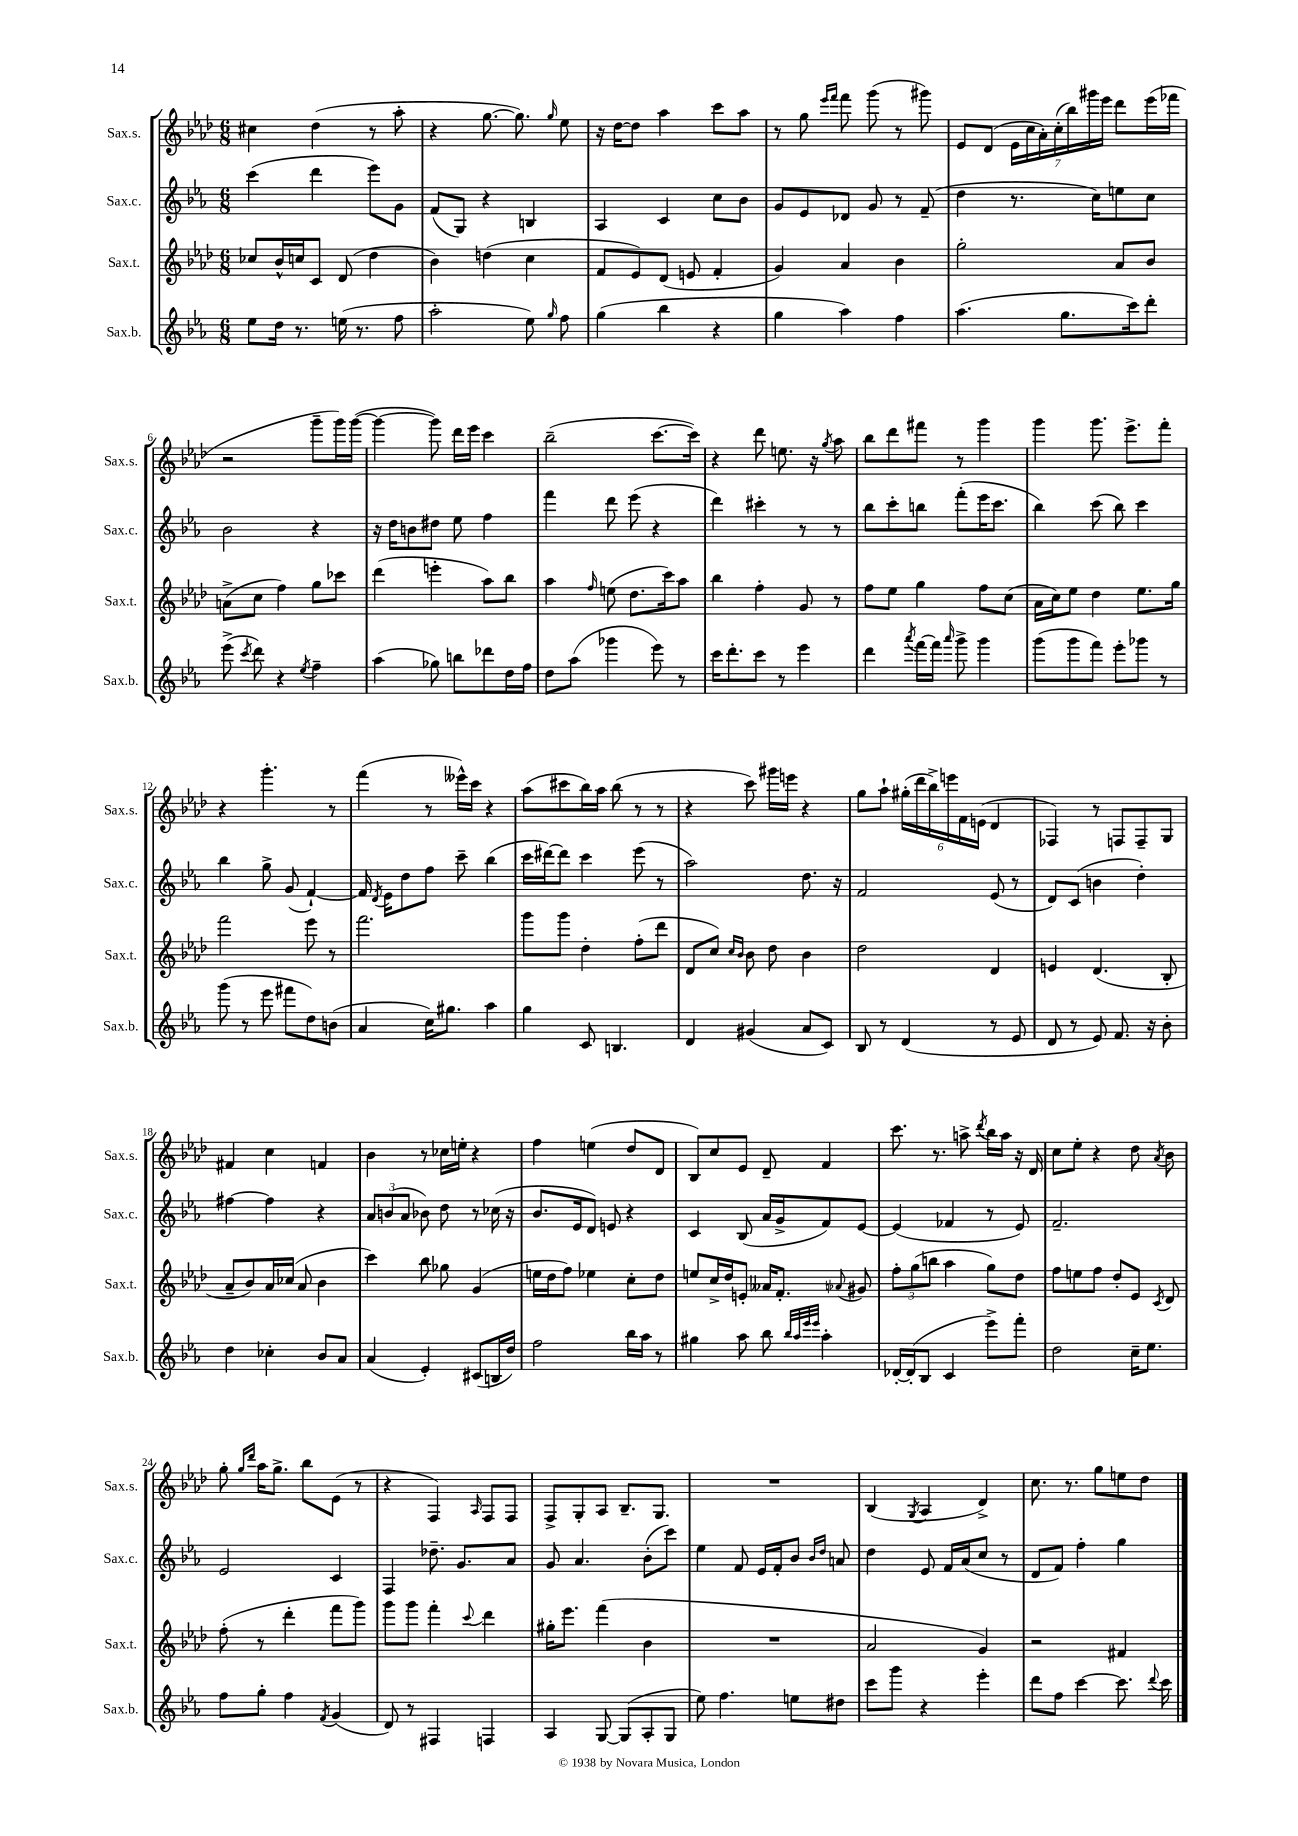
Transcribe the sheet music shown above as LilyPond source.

<<
\new StaffGroup <<
\new Staff = "s0" \with { instrumentName = "Sax.s." shortInstrumentName = "Sax.s." } {
    \clef treble \key aes \major \numericTimeSignature \time 6/8
    \autoBeamOff cis''4 des''4( r8 aes''8-. |
    r4 g''8.~ g''8.) \grace { g''16 } ees''8 |
    r16 des''16[~ des''8] aes''4 c'''8[ aes''8] |
    r8 g''8 \grace { ees'''16[ f'''16] } f'''8 g'''8( r8 gis'''8) |
    ees'8[ des'8]( \tuplet 7/4 { ees'16[ c''16 aes'16-.) c''16-.( bes''16) gis'''16 ees'''16] } des'''8[ ees'''16( fes'''16] |
    r2 g'''8[-- g'''16) g'''16]~( |
    g'''4~ g'''8) des'''16[ ees'''16] c'''4 |
    bes''2--( c'''8.[~ c'''16]) |
    r4 des'''8 e''8. r16 \acciaccatura { g''8 } aes''8 |
    bes''8[ des'''8 fis'''8] r8 g'''4 |
    g'''4 g'''8. ees'''8.[-> f'''8]-. |
    r4 g'''4.-. r8 |
    f'''4( r8 eeses'''16[-^) c'''16] r4 |
    aes''8[( cis'''8 bes''16) aes''16] bes''8( r8 r8 |
    r4 c'''8) gis'''16[ e'''16] r4 |
    g''8[ aes''8]-! \tuplet 6/4 { gis''16[-.( des'''16 bes''16->) e'''16 f'16 e'16]( } des'4 |
    fes4) r8 f8[ f8-- g8] |
    fis'4 c''4 f'4 |
    bes'4 r8 ces''16[ e''16]-. r4 |
    f''4 e''4( des''8[ des'8] |
    bes8[) c''8 ees'8] des'8-- f'4 |
    c'''8. r8. a''8-> \acciaccatura { des'''8 } bes''16[ a''16] r16 des'16 |
    c''8[ ees''8]-. r4 des''8 \acciaccatura { aes'8 } bes'8 |
    g''8-. \grace { g''16[ des'''16] } aes''16[ g''8.]-> bes''8[ ees'8]( r8 |
    r4 f4) \grace { aes16 } f8[ f8] |
    f8[-> g8-. aes8] bes8.[-- g8.] |
    R2. |
    bes4( \acciaccatura { g8 } aes4 des'4->) |
    c''8. r8. g''8[ e''8 des''8] \bar "|." |
}
\new Staff = "s1" \with { instrumentName = "Sax.c." shortInstrumentName = "Sax.c." } {
    \clef treble \key ees \major \numericTimeSignature \time 6/8
    \autoBeamOff c'''4( d'''4 ees'''8[) g'8] |
    f'8[( g8]) r4 b4 |
    aes4 c'4 c''8[ bes'8] |
    g'8[ ees'8 des'8] g'8 r8 f'8--( |
    d''4 r8. c''16[) e''8 c''8] |
    bes'2 r4 |
    r16 d''16[ b'8 dis''8] ees''8 f''4 |
    f'''4 d'''8 ees'''8( r4 |
    d'''4) cis'''4-. r8 r8 |
    bes''8[ c'''8-. b''8] f'''8[-.( ees'''16 c'''8.] |
    bes''4) c'''8( bes''8) c'''4 |
    bes''4 g''8-> g'8( f'4~-!) |
    f'16 \acciaccatura { d'8 } ees'16[ d''8 f''8] c'''8-- bes''4( |
    c'''16[ dis'''16~) dis'''8] c'''4 ees'''8( r8 |
    aes''2) d''8. r16 |
    f'2 ees'8( r8 |
    d'8[) c'8]( b'4 d''4-.) |
    fis''4~ fis''4 r4 |
    \tuplet 3/2 { aes'8[ b'8( aes'8] } bes'8) d''8 r8 ces''16( r16 |
    bes'8.[ ees'16 d'8]) e'8 r4 |
    c'4 bes8( aes'16[ g'16-> f'8) ees'8]~ |
    ees'4( fes'4 r8 ees'8) |
    f'2.-- |
    ees'2 c'4 |
    f4 des''8.-- g'8.[ aes'8] |
    g'8 aes'4. bes'8[-.( c'''8]) |
    ees''4 f'8 ees'16[ f'16-. bes'8] \grace { bes'16[ d''16] } a'8 |
    d''4 ees'8 f'16[ aes'16( c''8] r8 |
    d'8[ f'8]) f''4-. g''4 \bar "|." |
}
\new Staff = "s2" \with { instrumentName = "Sax.t." shortInstrumentName = "Sax.t." } {
    \clef treble \key aes \major \numericTimeSignature \time 6/8
    \autoBeamOff ces''8[ bes'16-^ c''16 c'8] des'8( des''4 |
    bes'4) d''4( c''4 |
    f'8[ ees'8) des'8]( e'8 f'4-. |
    g'4) aes'4 bes'4 |
    g''2-. aes'8[ bes'8] |
    a'8[->( c''8] f''4) g''8[ ces'''8] |
    des'''4( e'''4-. aes''8[) bes''8] |
    aes''4 \grace { f''16 } e''8( des''8.[ c'''16) aes''8] |
    bes''4 f''4-. g'8 r8 |
    f''8[ ees''8] g''4 f''8[ c''8]( |
    aes'16[ c''16) ees''8] des''4 ees''8.[ g''16] |
    f'''2 ees'''8 r8 |
    f'''2. |
    g'''8[ g'''8] des''4-. f''8[-.( des'''8] |
    des'8[ c''8]) \grace { c''16[ bes'16] } bes'8 des''8 bes'4 |
    des''2 des'4 |
    e'4 des'4.( bes8-. |
    aes'8[-- bes'8) aes'16 ces''16]( aes'8 bes'4 |
    c'''4) bes''8 ges''8 g'4( |
    e''16[ des''16 f''8]) ees''4 c''8[-. des''8] |
    e''8[ c''16-> des''16 e'8]-. aeses'16[ f'8.]-. \appoggiatura { aes'8 } gis'8 |
    \tuplet 3/2 { f''8[-. g''8( b''8] } aes''4 g''8[) des''8] |
    f''8[ e''8 f''8] des''8[-. ees'8] \acciaccatura { c'8 } des'8 |
    f''8-.( r8 des'''4-. f'''8[ g'''8]) |
    g'''8[ g'''8] f'''4-. \appoggiatura { c'''8 } des'''4 |
    gis''16[-. ees'''8.] f'''4( bes'4 |
    R2. |
    aes'2 g'4) |
    r2 fis'4 \bar "|." |
}
\new Staff = "s3" \with { instrumentName = "Sax.b." shortInstrumentName = "Sax.b." } {
    \clef treble \key ees \major \numericTimeSignature \time 6/8
    \autoBeamOff ees''8[ d''16] r8. e''16( r8. f''8 |
    aes''2-. ees''8) \grace { g''16 } f''8 |
    g''4( bes''4 r4 |
    g''4 aes''4) f''4 |
    aes''4.( g''8.[ c'''16) d'''8]-. |
    ees'''8->( \acciaccatura { c'''8 } d'''8) r4 \acciaccatura { ees''8 } f''4-- |
    aes''4( ges''8) b''8[ des'''8 d''16 f''16] |
    d''8[ aes''8]( ges'''4 ees'''8) r8 |
    c'''16[ d'''8.-. c'''8] r8 ees'''4 |
    d'''4 \acciaccatura { aes'''8 } f'''16[~ f'''16] \grace { aes'''16 } g'''8-> g'''4 |
    g'''8[( g'''8 f'''8]) ees'''8[-. ges'''8] r8 |
    g'''8( r8 ees'''8 fis'''8[ d''8) b'8]( |
    aes'4 c''16[) gis''8.] aes''4 |
    g''4 c'8 b4. |
    d'4 gis'4( aes'8[ c'8]) |
    bes8 r8 d'4( r8 ees'8 |
    d'8 r8 ees'8) f'8. r16 bes'8-. |
    d''4 ces''4-. bes'8[ aes'8] |
    aes'4( ees'4-.) cis'8[( b16 d''16]) |
    f''2 bes''16[ aes''16] r8 |
    gis''4 aes''8 bes''8 \grace { bes''32[ aes''32 ees'''32 ees'''32] } aes''4-. |
    des'16[~-. des'16-.( bes8] c'4 ees'''8[->) f'''8]-. |
    d''2 c''16[-- ees''8.] |
    f''8[ g''8]-. f''4 \acciaccatura { f'8 } g'4( |
    d'8) r8 fis4 f4 |
    aes4 g8~ g8[( aes8-. g8] |
    ees''8) f''4. e''8[ dis''8] |
    c'''8[ g'''8] r4 ees'''4-. |
    d'''8[ f''8] c'''4~ c'''8. \appoggiatura { d'''8 } c'''16 \bar "|." |
}
>>
>>
